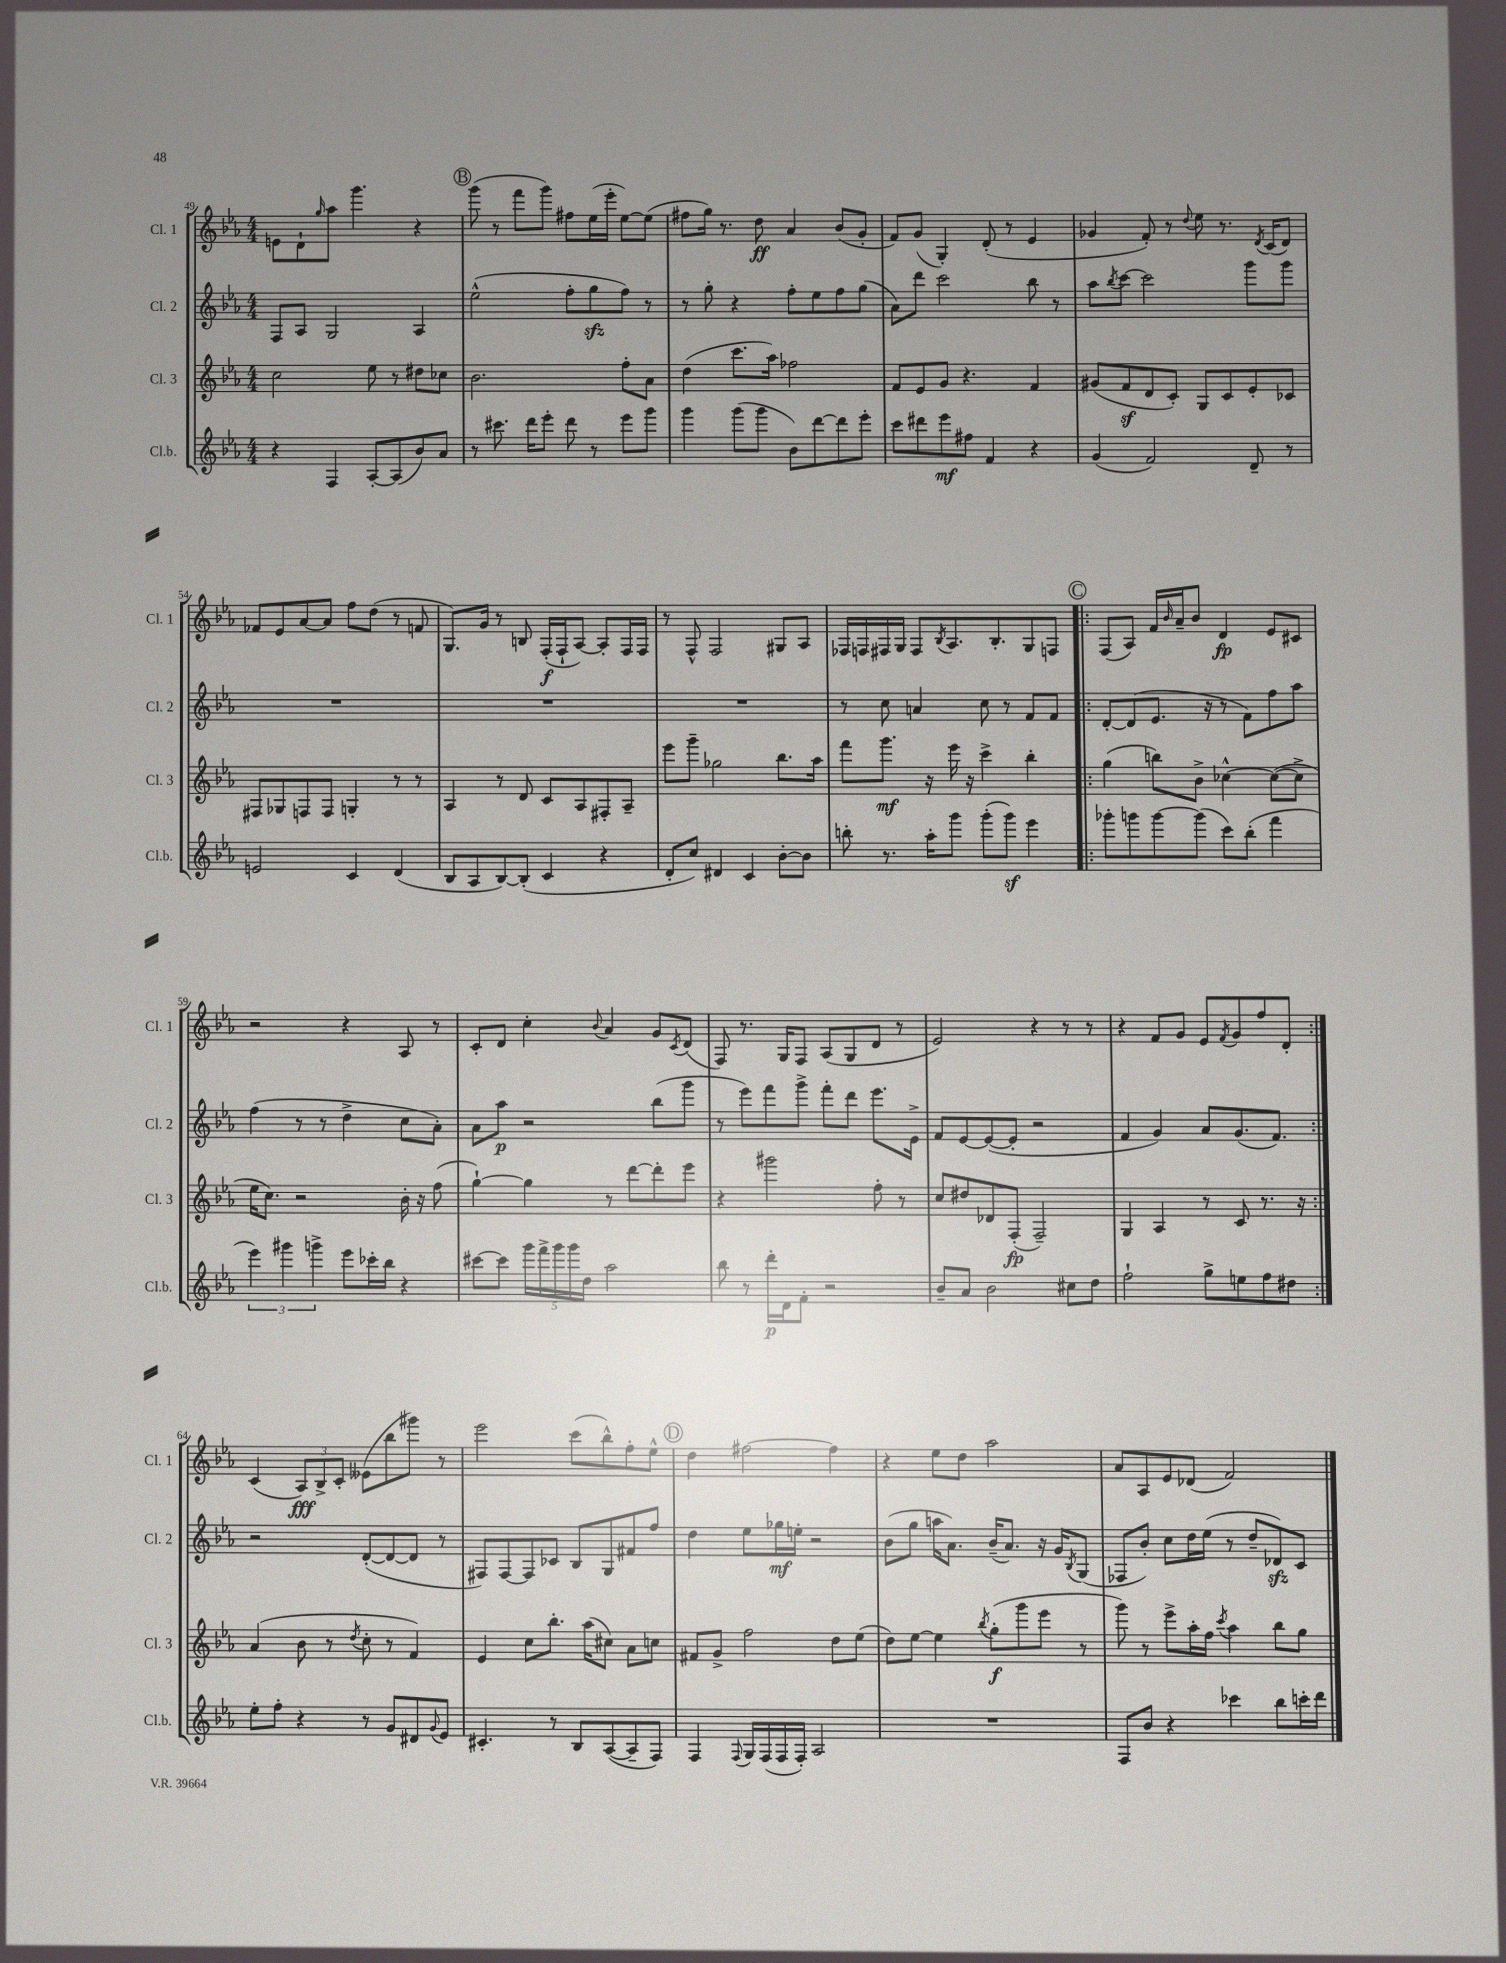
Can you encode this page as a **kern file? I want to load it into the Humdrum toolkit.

**kern	**kern	**kern	**kern
*staff4	*staff3	*staff2	*staff1
*clefG2	*clefG2	*clefG2	*clefG2
*k[b-e-a-]	*k[b-e-a-]	*k[b-e-a-]	*k[b-e-a-]
*M4/4	*M4/4	*M4/4	*M4/4
4r	2cc	8F	8e
.	.	8A-	8d`
.	.	.	16qqgg
4F	.	2G	8aa-
.	.	.	4.ggg
[8A-'	8ee-	.	.
(8A-]	8r	.	.
8b-)	8dd#	4A-	4r
8a-	8cc-	.	.
=	=	=	=
8r	2.b-	(2ee-^^	(8ggg
8.ccc#	.	.	8r
.	.	.	8fff
16ddd	.	.	.
8eee-'	.	.	8ggg)
8ddd	.	8ff'	8ff#
8r	.	8gg	(16ee-
.	.	.	16eee-'
8eee-	8ff'	8ff)	[8ee-)
8ggg	8a-	8r	(8ee-]
=	=	=	=
4ggg	(4dd	8r	8ff#
.	.	8gg'	16gg)
.	.	.	8.r
(8ggg	8.ccc	4r	.
8ggg	.	.	8dd
.	16aa-)	.	.
8b-)	2ff-	8ff'	4a-
[8ddd	.	8ee-	.
8ddd]	.	8ff	(8b-
8eee-'	.	(8gg	8g'
=	=	=	=
8ccc	8f	8a-)	8f)
8ddd#	8e-	8ddd	(8g
8eee-	8g	2ccc	4G')
8ff#	4.r	.	.
4f	.	.	(8d'
.	.	.	8r
4r	4f	8bb-	4e-
.	.	8r	.
=	=	=	=
(4g	(8g#	8aa-	4g-
.	.	8qbb-	.
.	8f	[8ccc	.
2f)	8d	2ccc]	8f')
.	8c')	.	8r
.	.	.	8qqdd
.	8G	.	8ee-
.	8c	.	8.r
8d~	8e-'	8ggg	.
.	.	.	8qd
.	.	.	(16c
8r	8c-	8ggg	8d)
=	=	=	=
2e	8F#	1r	8f-
.	8G-	.	8e-
.	8F	.	[8a-
.	8F	.	8a-]
4c	4G'	.	8ff
.	.	.	(8dd
(4d	8r	.	8r
.	8r	.	8f
=	=	=	=
8B-	4A-	1r	8.G)
8A-	.	.	.
.	.	.	16g
[8B-)	8r	.	8r
(8B-']	8d	.	8B
4c	8c	.	(16F'
.	.	.	16F`
.	8A-	.	[8A-)
4r	8F#'	.	8A-']
.	8A-~	.	16F
.	.	.	16F
=	=	=	=
8d'	8eee-	1r	8r
8cc)	8ggg~	.	8F^^
4d#	2gg-	.	2F
4c	.	.	.
[8b-'	8.bb-	.	8G#
8b-]	.	.	8A-
.	16aa-	.	.
=	=	=	=
8bb'	8fff	8r	16F-
.	.	.	16F
8.r	8.ggg	8cc	16F#
.	.	.	16G
.	.	4a	8F#
16aa-'	16r	.	.
.	.	.	8qB-
8ggg	16eee-	.	8.A-
.	16r	.	.
(8ggg'	4ccc^	8cc	.
.	.	.	8.B-'
8ggg)	.	8r	.
4eee-	4bb-'	8f	8G
.	.	8f	8F
=!|:	=!|:	=!|:	=!|:
8ggg-'	(4gg	[8d'	(8F
8ggg	.	(8d]	8A-)
[8ggg	8bb)	8.e-	16f
.	.	.	16qqb-
.	.	.	16a-~
(8ggg]	8b-^	.	8b-
.	.	16r	.
8ccc)	[4cc-^^	8r	4d
(8bb-'	.	8f)	.
4fff	(8cc-_	8ff	8e-
.	8cc-^]	8aa-	8c#
=	=	=	=
6eee-)	16ee-	(4ff	2r
.	8.cc)	.	.
6ggg#	.	.	.
.	2r	8r	.
6ggg^	.	.	.
.	.	8r	.
8eee-	.	4dd^	4r
16ccc-'	.	.	.
16bb-	.	.	.
4r	16b-'	8cc	8A-
.	16r	.	.
.	(8ff	8a-')	8r
=	=	=	=
[8ccc#	[4gg`)	8a-	8c'
8ccc#]	.	8aa-	8d
20ggg	4gg]	2r	4cc'
20fff^	.	.	.
20ggg	.	.	.
20ggg	.	.	.
20dd	.	.	.
.	.	.	8qqb-
2aa-	8r	.	4a-
.	[8ddd	.	.
.	8ddd']	(8bb-	8g
.	.	.	8qc
.	8eee-	8ggg	(8d
=	=	=	=
8bb-	4r	8r	8F)
8r	.	8eee-)	8.r
16ddd'	2ggg#	8fff	.
16d	.	.	16G
8f'	.	8ggg^	8F
2r	.	8fff'	(8A-
.	.	8ddd	8G
.	8ff'	8.eee-	8d
.	8r	.	8r
.	.	16e-^	.
=	=	=	=
8b-~	8cc	8f	2e-)
8a-	8dd#	[8e-	.
2b-	8d-	(8e-_	.
.	(8F'	8e-']	.
.	2F~)	2r	4r
8cc#	.	.	8r
8dd	.	.	8r
=	=	=	=
2ff`	4G	4f	4r
.	4A-	4g)	8f
.	.	.	8g
8gg^	8r	8a-	8e-
.	.	.	8qf
8ee	8c	(8.g	8g
8ff	8.r	.	8ff
.	.	8.f)	.
8dd#	.	.	8d'
.	16r	.	.
=:|!	=:|!	=:|!	=:|!
8ee-'	(4a-	2r	(4c
8ff'	.	.	.
4r	8b-	.	12A-)
.	.	.	12B-^
.	8r	.	.
.	.	.	12c'
.	8qdd	.	.
8r	8cc'	([8d'	(8e--
8g	8r	8d_	8bb-
8d#	4f)	8d]	8ggg#)
8qqg	.	.	.
8e-	.	8r	8r
=	=	=	=
4.c#'	4e-	8F#)	2eee-
.	.	[8F#	.
.	8cc	8F#]	.
8r	8.bb-'	8c-	.
8B-	.	8B-	(8ccc
.	(16aa-	.	.
([8A-	8cc#)	8G	8bb-^^)
8A-~]	8a-	8f#	8ff'
8F)	8cc	8ff	8ee-^^
=	=	=	=
4F	8f#	4dd	4dd
.	8g^	.	.
8qqF	.	.	.
16G	2ff	8ee-	[2ff#
(16F	.	.	.
16F	.	16gg-	.
16F')	.	16ee'	.
2A-	.	2r	.
.	8dd	.	4ff#]
.	(8ee-	.	.
=	=	=	=
1r	8dd)	(8b-	4r
.	[8ee-	8gg	.
.	4ee-]	16aa	8ee-
.	.	8.a-)	.
.	.	.	8dd
.	8qbb-	.	.
.	(8gg'	(16b-~	2aa-
.	.	8.a-)	.
.	8ggg	.	.
.	8eee-	16r	.
.	.	16g	.
.	.	8qB-	.
.	8r	(8G	.
=	=	=	=
8F	8ggg)	8F-	8a-
8b-	8r	8b-')	8A-
4r	8eee-^	8cc	8e-
.	16aa-'	16dd	(8d-
.	16ff	(16ee-	.
.	8qccc	.	.
4ccc-	4aa-	8r	2f)
.	.	8dd~	.
8bb-	8bb-	8d-)	.
16ccc'	8gg	8c	.
16ddd	.	.	.
==	==	==	==
*-	*-	*-	*-
